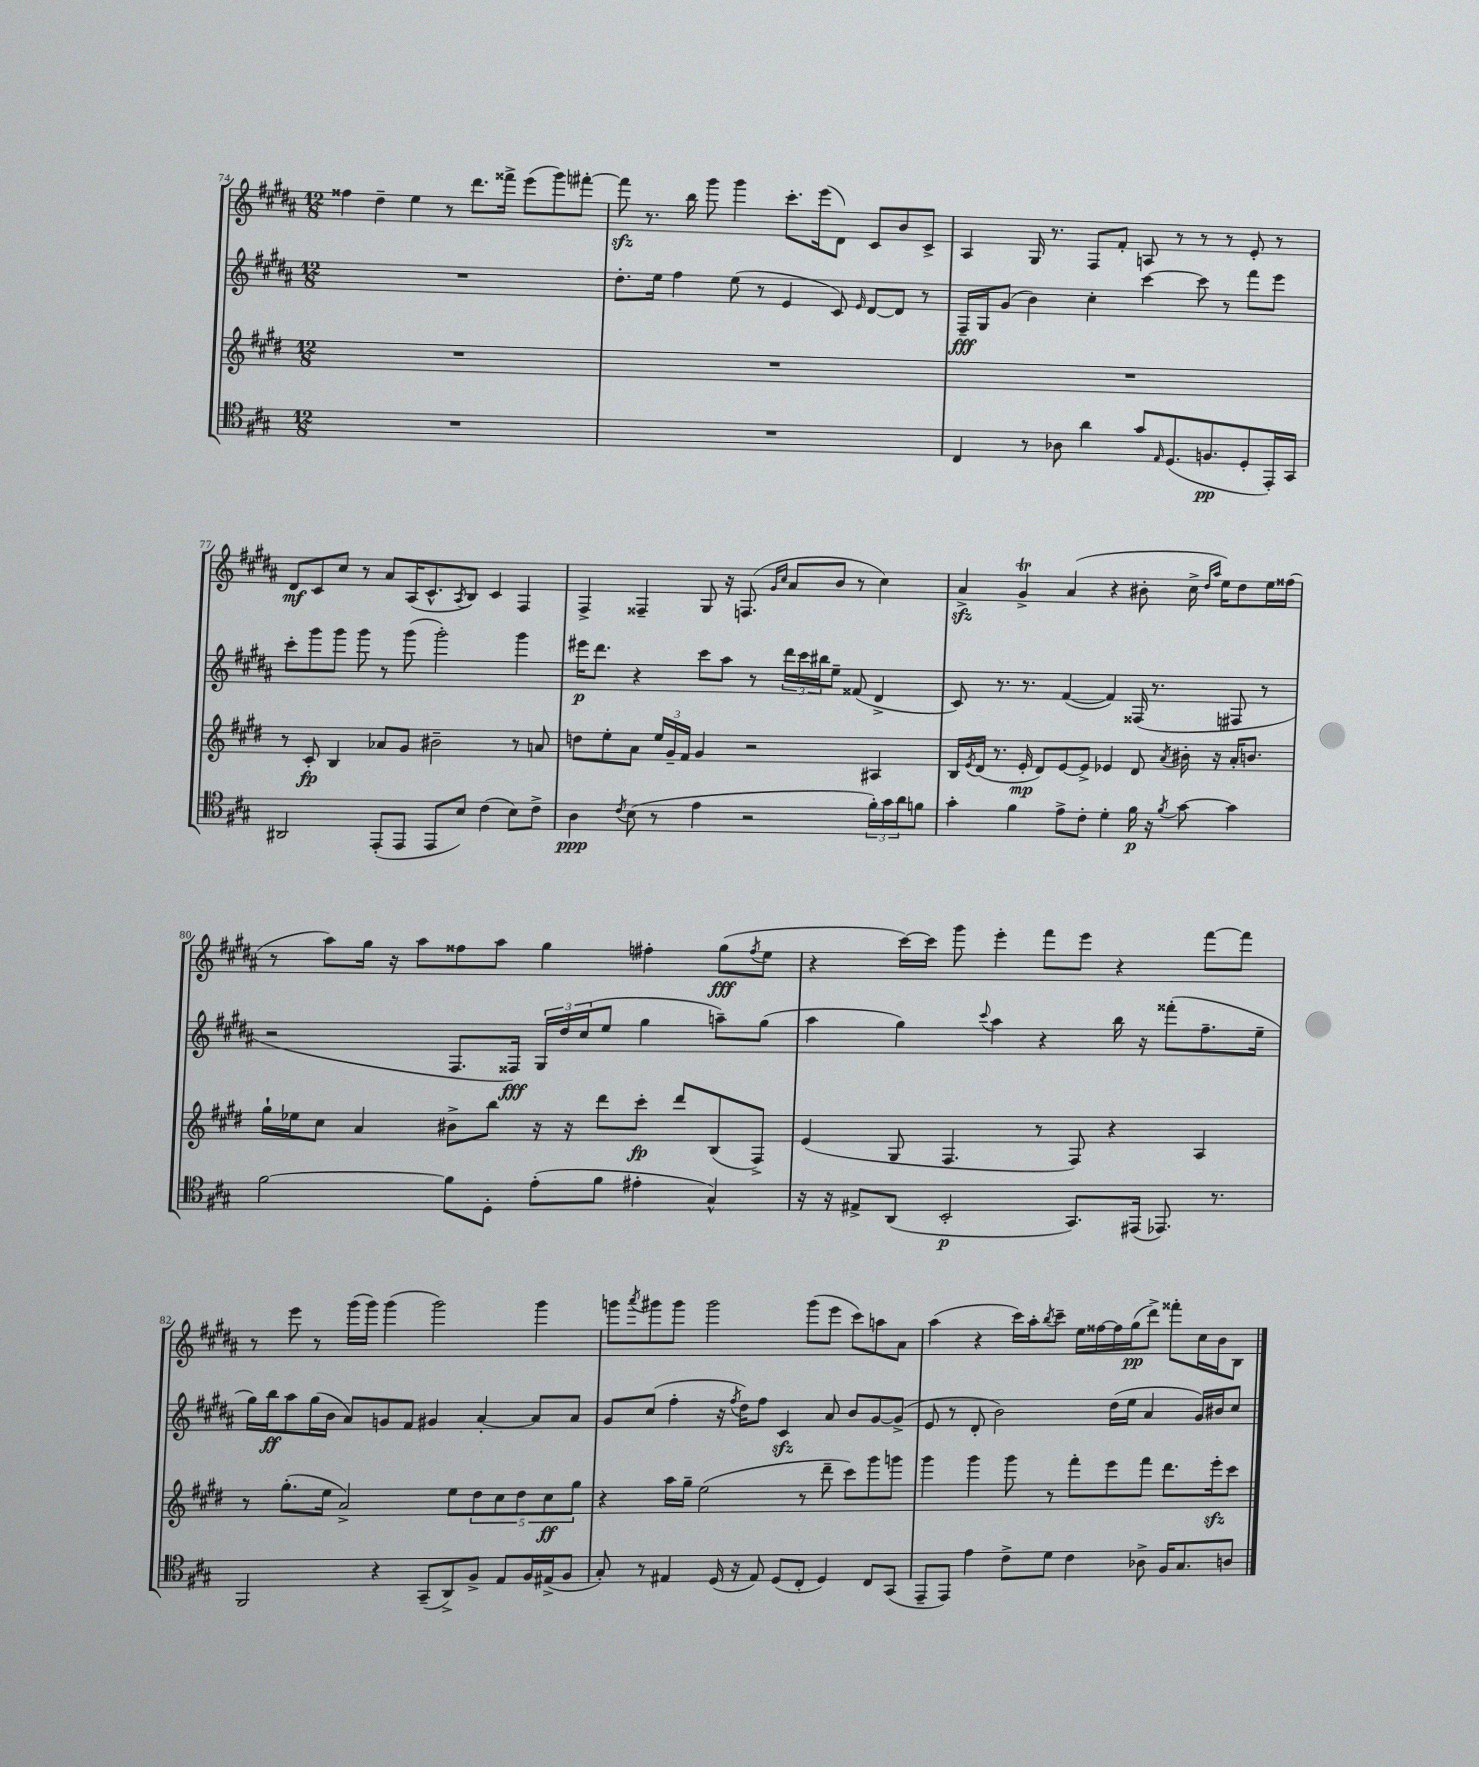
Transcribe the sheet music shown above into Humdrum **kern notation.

**kern	**kern	**kern	**kern
*staff4	*staff3	*staff2	*staff1
*clefC4	*clefG2	*clefG2	*clefG2
*k[f#c#g#]	*k[f#c#g#d#]	*k[f#c#g#d#a#]	*k[f#c#g#d#a#]
*M12/8	*M12/8	*M12/8	*M12/8
1.r	1.r	1.r	4ff##\
.	.	.	4dd#~\
.	.	.	4ee\
.	.	.	8r
.	.	.	8.ddd#\L
.	.	.	16fff##^\Jk
.	.	.	(8eee\L
.	.	.	8ggg#\)
.	.	.	[8fff#'\J
=	=	=	=
1.r	1.r	8.dd#'\L	8fff#\]
.	.	.	8.r
.	.	16ee\Jk	.
.	.	4ff#\	.
.	.	.	16bb\
.	.	.	8ggg#\
.	.	(8ee\	4ggg#\
.	.	8r	.
.	.	4e/	8.ccc#'\L
.	.	.	(16eee\k
.	.	8c#/)	8d#\J)
.	.	16qqe/	.
.	.	[8d#/L	8c#/L
.	.	8d#/]J	8b/
.	.	8r	8c#^/J
=	=	=	=
4C#/	1.r	16F#~/LL	4A#/
.	.	16G#/J	.
.	.	(8g#/J	.
8r	.	4b\)	16G#/
.	.	.	8.r
8A-\	.	.	.
4a\	.	4cc#'\	8F#/L
.	.	.	8f#'/J
8g#/L	.	[4ccc#\	8A/
16qqE/	.	.	.
(8.D/	.	.	8r
.	.	8ccc#\]	8r
8.F/	.	.	.
.	.	8r	8r
8D'/	.	8fff#\L	8e'/
16EE'/L)	.	8eee\J	8r
16GG#/JJ	.	.	.
=	=	=	=
2AA#/	8r	8ccc#'\L	8d#/L
.	8c#'/	8ggg#\	8c#/
.	4B/	8ggg#\J	8cc#/J
.	.	8ggg#\	8r
(8EE'/L	8a-/L	8r	8a#/L
8EE/J	8g#/J	(8ggg#\	(16A#/K
.	.	.	8.c#^^/
8EE/L	2b#~\	2ggg#'\)	.
.	.	.	8qA#/
8B/J)	.	.	8B/J)
(4c#\	.	.	4c#/
8B\L)	8r	4ggg#\	4F#/
8c#^\J	8a/	.	.
=	=	=	=
4A\	8dd\L	16eee#\LK	4F#^/
.	.	8.ddd#\J	.
.	8ee'\	.	.
8qc#/	.	.	.
(8B\	8a\J	4r	4F##~/
8r	24ee/LL	.	.
.	24g#~/	.	.
.	24f#/JJ	.	.
4e\	4g#/	8ccc#\L	8G#/
.	.	8aa#\J	16r
.	.	.	(8.F/
2r	2r	8r	.
.	.	.	16qqg#/LL
.	.	.	16qqcc#/JJ
.	.	24ddd#\LL	8a#/L
.	.	24ccc#\	.
.	.	24bb#\J	.
.	.	8ee~\J	8b/J
.	.	(8f##/	8r
24f#'\LL)	4A#/	4d#^/	4cc#\)
24g#\	.	.	.
24a\J	.	.	.
8f\J	.	.	.
=	=	=	=
4g#'\	16B/LL	8c#/)	4a#^/
.	8qe/	.	.
.	(16d#/JJ	.	.
.	8.r	8.r	.
4f#\	.	.	4g#^/
.	16e'/	8.r	.
.	8d#/L)	.	.
8e^\L	[8e/	([4f#/	(4a#/
8c#'\J	8e^/]J	.	.
4d'\	4e-/	4f#/])	4r
16f#\	8d#/	(16F##/	8b#'\
16r	.	8.r	.
8qf#/	8qa/	.	.
[8g#\	16b#'\	.	16cc#^\
.	.	.	16qqdd#/LL
.	.	.	16qqaa#/JJ
.	16r	.	16ee\LK)
4g#\]	16a'/LK	8F#/	8dd#\
.	8.b/J	.	.
.	.	8r	16ee\L
.	.	.	(16ff##\JJ
=	=	=	=
[2f#\	16gg#`\LL	2r	8r
.	16ee-\J	.	.
.	8cc#\J	.	8aa#\L)
.	4a/	.	16gg#\Jk
.	.	.	16r
.	.	.	8aa#\L
8f#\]L	8b#^\L	8.F#/L	8ff##\
8D'\J	8bb\J	.	8aa#\J
.	.	16F##/Jk)	.
(8e'\L	16r	24G#/LL	4gg#\
.	.	24dd#/	.
.	16r	.	.
.	.	(24cc#/J	.
8f#\J	8ddd#\L	8ee/J	.
4e#'\	8ccc#'\J	4gg#\	4ff#'\
.	8ddd#/L	.	.
4G#^^/)	(8B/	8aa~\L)	(8gg#\L
.	.	.	8qff#/
.	8F#^/J)	(8gg#\J	8ee\J
=	=	=	=
16r	(4e/	4aa#\	4r
16r	.	.	.
8E#^/L	.	.	.
(8AA/J	8G#/	4gg#\)	[16ccc#\LL)
.	.	.	16ccc#\]JJ
2BB'/	4.F#/	.	8ggg#\
.	.	8qqccc#/	.
.	.	4aa#\	4eee'\
.	8r	4r	8fff#\L
8.GG#/L)	8F#/)	.	8eee\J
.	4r	16bb\	4r
(16EE#/Jk	.	16r	.
8.EE-/)	.	(8fff##'\L	.
.	4A/	8.ff#~\	[8fff#\L
8.r	.	.	.
.	.	.	8fff#\]J
.	.	16ee~\Jk	.
=	=	=	=
2FF#/	8r	16gg#\LL)	8r
.	.	16bb\J	.
.	(8.gg#'\L	8aa#\	8eee\
.	.	(16gg#\L	8r
.	16ee\Jk	16b\JJ	.
.	2a^/)	8a#/L)	(16ggg#\LL
.	.	.	16ggg#\JJ)
4r	.	8g/	(4ggg#\
.	.	8f#/J	.
(8GG#~/L	.	4g#/	2ggg#\)
8AA^/)	8ee\L	.	.
8F#^/J	10dd#\	[4a#'/	.
.	10cc#\	.	.
8E/L	.	.	.
.	10dd#\	.	.
16F#/L	.	8a#/]L	4ggg#\
.	10cc#\	.	.
(16E#^/J	.	.	.
8F#/J	.	8a#/J	.
.	10gg#\J	.	.
=	=	=	=
8G#'/)	4r	8g#/L	8ggg\L
.	.	.	8qaaa#/
8r	.	(8cc#/J	8ggg#\
4E#/	16aa\LL	4ff#'\	8ggg#\J
.	16gg#~\JJ	.	.
.	(2ee\	.	2ggg#\
(16D/	.	16r	.
.	.	8qff#/	.
16r	.	16dd#\LK)	.
8E#/)	.	8ff#\J	.
(8D/L	.	4c#/	.
8C#'/J	8r	.	(8ggg#\L
4D/)	8ddd#~\	8a#/	8eee\J
.	8ccc#\L)	8b/L	8ccc#\L)
8C#/L	8ggg#\	[8g#/	8aa\
(8GG#/J	8ggg\J	(8g#^/]J	8a#\J
=	=	=	=
8EE~/L	4ggg#\	8e/	(4aa#\
8EE/J)	.	8r	.
4e\	4ggg#\	8d#'/	4r
.	.	2b\)	.
8c#^\L	8ggg#\	.	16ccc#\LL)
.	.	.	16aa#'\J
.	.	.	8qbb/
8d\J	8r	.	8ccc#~\J
4c#\	8fff#'\L	.	16ee\LL
.	.	.	[16ff##\
.	8eee\	(16dd#\LL	16ff##\]
.	.	16ee\JJ	(16gg#\J
8A-^\	8fff#\J	4a#/	8ddd#^\J)
16F#/LK	8.ddd#\L	.	8fff##'\L
8.G#/	.	.	.
.	.	16g#/LL)	16cc#\L
.	16eee'\k	16b#/J	16b\J
8A/J	8ccc#\J	8cc#/J	8B\J
==	==	==	==
*-	*-	*-	*-
